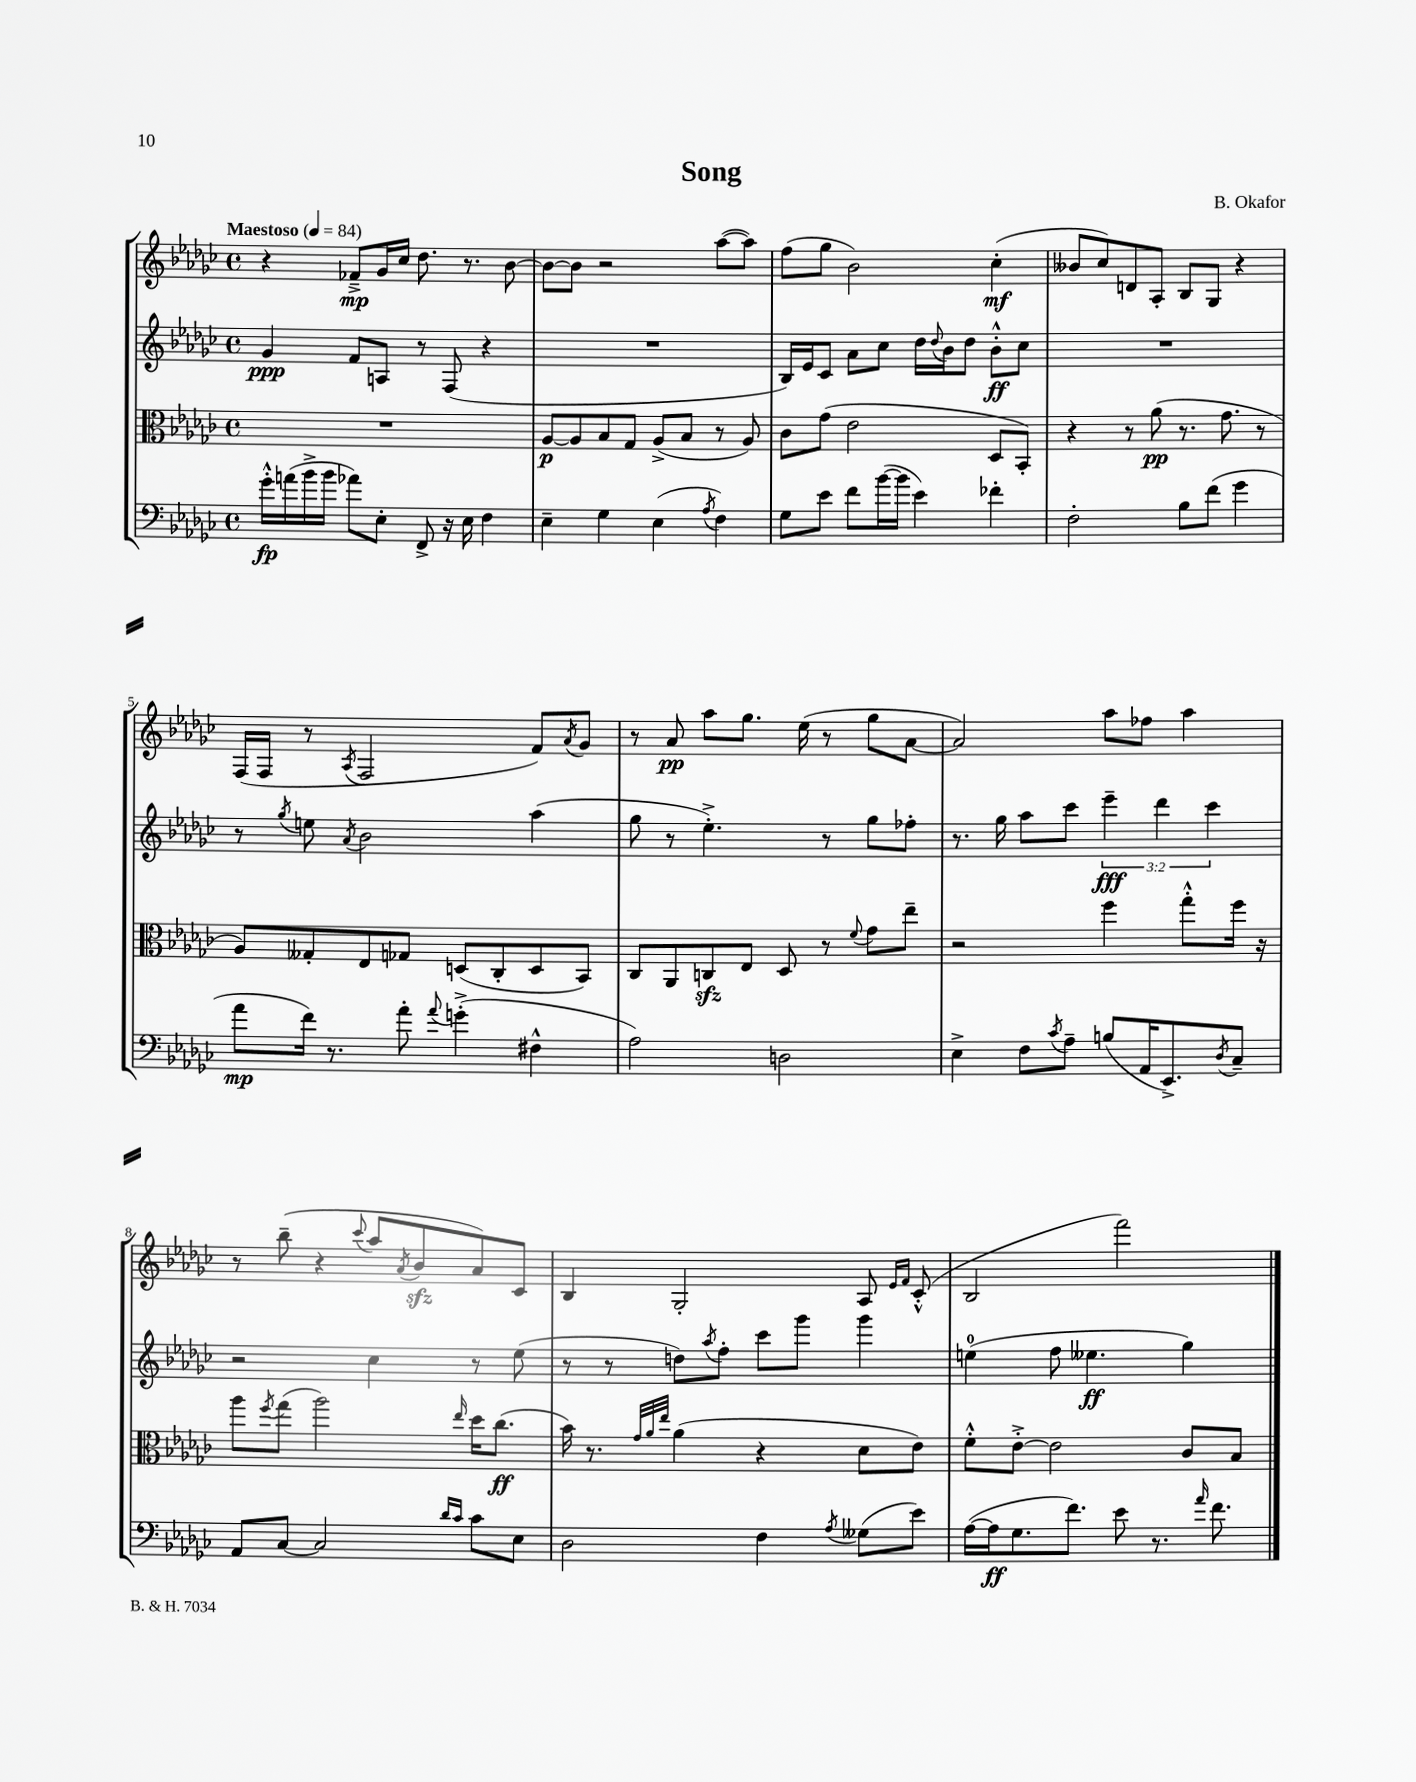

**kern	**dynam	**kern	**dynam	**kern	**dynam	**kern	**dynam
*part4	*part4	*part3	*part3	*part2	*part2	*part1	*part1
*staff4	*staff4	*staff3	*staff3	*staff2	*staff2	*staff1	*staff1
*clefF4	*	*clefC3	*	*clefG2	*	*clefG2	*
*k[b-e-a-d-g-c-]	*	*k[b-e-a-d-g-c-]	*	*k[b-e-a-d-g-c-]	*	*k[b-e-a-d-g-c-]	*
*M4/4	*	*M4/4	*	*M4/4	*	*M4/4	*
*met(c)	*	*met(c)	*	*met(c)	*	*met(c)	*
*MM84	*	*MM84	*	*MM84	*	*MM84	*
=1	=1	=1	=1	=1	=1	=1	=1
!	!	!	!	!	!	!LO:TX:a:B:t=Maestoso	!
16g-'^^\LL	fp	1r	.	4g-/	ppp	4r	.
(16an\	.	.	.	.	.	.	.
16b-^\	.	.	.	.	.	.	.
16b-\JJ	.	.	.	.	.	.	.
8a-X\L)	.	.	.	8f/L	.	8f-X~^/L	mp
8E-'\J	.	.	.	8An/J	.	16g-/L	.
.	.	.	.	.	.	16cc-/JJ	.
8FF^/	.	.	.	8r	.	8.dd-\	.
16r	.	.	.	(8F/	.	.	.
16E-\	.	.	.	.	.	8.r	.
4F\	.	.	.	4r	.	.	.
.	.	.	.	.	.	[8b-\	.
=2	=2	=2	=2	=2	=2	=2	=2
4E-~\	.	[8A-/L	p	1r	.	8b-\L_	.
.	.	8A-/]	.	.	.	8b-\J]	.
4G-\	.	8B-/	.	.	.	2r	.
.	.	8G-/J	.	.	.	.	.
(4E-\	.	(8A-^/L	.	.	.	.	.
.	.	8B-/J	.	.	.	.	.
8qA-/	.	.	.	.	.	.	.
4F\)	.	8r	.	.	.	([8aa-\L	.
.	.	8A-/)	.	.	.	8aa-\J])	.
=3	=3	=3	=3	=3	=3	=3	=3
8G-\L	.	8c-\L	.	16B-/LL)	.	(8ff\L	.
.	.	.	.	16e-/J	.	.	.
8e-\J	.	(8g-\J	.	8c-/J	.	8gg-\J	.
8f\L	.	2e-\	.	8a-\L	.	2b-\)	.
([16b-\L	.	.	.	8cc-\J	.	.	.
16b-\JJ]	.	.	.	.	.	.	.
4e-\)	.	.	.	16dd-\LL	.	.	.
.	.	.	.	8qqdd-/	.	.	.
.	.	.	.	16b-\J	.	.	.
.	.	.	.	8dd-\J	.	.	.
4f-X'\	.	8D-/L	.	8b-'^^\L	ff	(4cc-'\	mf
.	.	8BB-'/J)	.	8cc-\J	.	.	.
=4	=4	=4	=4	=4	=4	=4	=4
2F'\	.	4r	.	1r	.	8b--X/L	.
.	.	.	.	.	.	8cc-/)	.
.	.	8r	.	.	.	8dn/	.
.	.	(8a-\	pp	.	.	8A-'/J	.
8B-\L	.	8.r	.	.	.	8B-/L	.
(8f\J	.	.	.	.	.	8G-/J	.
.	.	8.g-\	.	.	.	.	.
4g-\	.	.	.	.	.	4r	.
.	.	8r	.	.	.	.	.
!!LO:LB:g=z
=5	=5	=5	=5	=5	=5	=5	=5
8a-\L	mp	8A-/L)	.	8r	.	(16F/LL	.
.	.	.	.	.	.	16F/JJ	.
.	.	.	.	8qgg-/	.	.	.
16f\Jk)	.	8G--X'/	.	8een\	.	8r	.
8.r	.	.	.	.	.	.	.
.	.	.	.	8qa-/	.	8qA-/	.
.	.	8E-/	.	2b-\	.	2F/	.
8a-'\	.	8G-X/J	.	.	.	.	.
8qqa-/	.	.	.	.	.	.	.
(4gn'^\	.	(8Dn/L	.	.	.	.	.
.	.	8C-'/	.	.	.	.	.
4F#X^^\	.	8D/	.	(4aa-\	.	8f/L)	.
.	.	.	.	.	.	8qa-/	.
.	.	8BB-/J)	.	.	.	8g-/J	.
=6	=6	=6	=6	=6	=6	=6	=6
2A-\)	.	8C-/L	.	8gg-\	.	8r	.
.	.	8AA-/	.	8r	.	8a-/	pp
.	.	8Cnzz/	.	4.ee-'^\)	.	8aa-\L	.
.	.	8E-/J	.	.	.	8.gg-\J	.
2Dn\	.	8D-/	.	.	.	.	.
.	.	.	.	.	.	(16ee-\	.
.	.	8r	.	8r	.	8r	.
.	.	8qqf/	.	.	.	.	.
.	.	8g-\L	.	8gg-\L	.	8gg-\L	.
.	.	8ee-~\J	.	8ff-X'\J	.	[8a-\J	.
=7	=7	=7	=7	=7	=7	=7	=7
4E-^\	.	2r	.	8.r	.	2a-/])	.
.	.	.	.	16gg-\	.	.	.
8F\L	.	.	.	8aa-\L	.	.	.
8qc-/	.	.	.	.	.	.	.
8A-~\J	.	.	.	8ccc-\J	.	.	.
(8Bn/L	.	4ff\	.	6eee-~\	fff	8aa-\L	.
16AA-/K	.	.	.	.	.	8ff-X\J	.
.	.	.	.	6ddd-\	.	.	.
8.EE-^/)	.	.	.	.	.	.	.
.	.	8gg-'^^\L	.	.	.	4aa-\	.
.	.	.	.	6ccc-\	.	.	.
8qD-/	.	.	.	.	.	.	.
8C-~/J	.	16ff\Jk	.	.	.	.	.
.	.	16r	.	.	.	.	.
!!LO:LB:g=z
=8	=8	=8	=8	=8	=8	=8	=8
8AA-/L	.	8aa-\L	.	2r	.	8r	.
.	.	8qff/	.	.	.	.	.
[8C-/J	.	(8gg-\J	.	.	.	(8bb-~\	.
2C-/]	.	2aa-\)	.	.	.	4r	.
.	.	.	.	.	.	8qqccc-/	.
.	.	.	.	4cc-\	.	8aa-/L	.
.	.	.	.	.	.	8qa-/	.
.	.	.	.	.	.	8b-zz/	.
16qqd-/LL	.	.	.	.	.	.	.
16qqc-/JJ	.	16qqee-/	.	.	.	.	.
8c-\L	.	16dd-\KL	.	8r	.	8a-/)	.
.	.	(8.cc-\J	ff	.	.	.	.
8E-\J	.	.	.	(8ee-\	.	8c-/J	.
=9	=9	=9	=9	=9	=9	=9	=9
2D-\	.	16b-\)	.	8r	.	4B-/	.
.	.	8.r	.	.	.	.	.
.	.	.	.	8r	.	.	.
.	.	32qqg-/LLL	.	.	.	.	.
.	.	32qqa-/	.	.	.	.	.
.	.	32qqee-/JJJ	.	.	.	.	.
.	.	(4a-\	.	8ddn\L)	.	2G-'/	.
.	.	.	.	8qaa-/	.	.	.
.	.	.	.	8ff'\J	.	.	.
4F\	.	4r	.	8ccc-\L	.	.	.
.	.	.	.	8ggg-\J	.	.	.
8qA-/	.	.	.	.	.	.	.
(8G--X\L	.	8d-\L	.	4ggg-\	.	8A-/	.
.	.	.	.	.	.	16qqe-/LL	.
.	.	.	.	.	.	16qqf/JJ	.
8e-\J)	.	8e-\J)	.	.	.	(8c-'^^/	.
=10	=10	=10	=10	=10	=10	=10	=10
([16A-\LL	.	8f'^^\L	.	(4een\	.	2B-/	.
16A-\J]	ff	.	.	.	.	.	.
8.G-\	.	[8e-'^\J	.	.	.	.	.
.	.	2e-\]	.	8ff\	.	.	.
8.f\J)	.	.	.	.	.	.	.
.	.	.	.	4.ee--X\	ff	.	.
8e-\	.	.	.	.	.	2fff\)	.
8.r	.	.	.	.	.	.	.
.	.	8c-/L	.	4gg-\)	.	.	.
16qqa-/	.	.	.	.	.	.	.
8.f\	.	.	.	.	.	.	.
.	.	8B-/J	.	.	.	.	.
==	==	==	==	==	==	==	==
*-	*-	*-	*-	*-	*-	*-	*-
